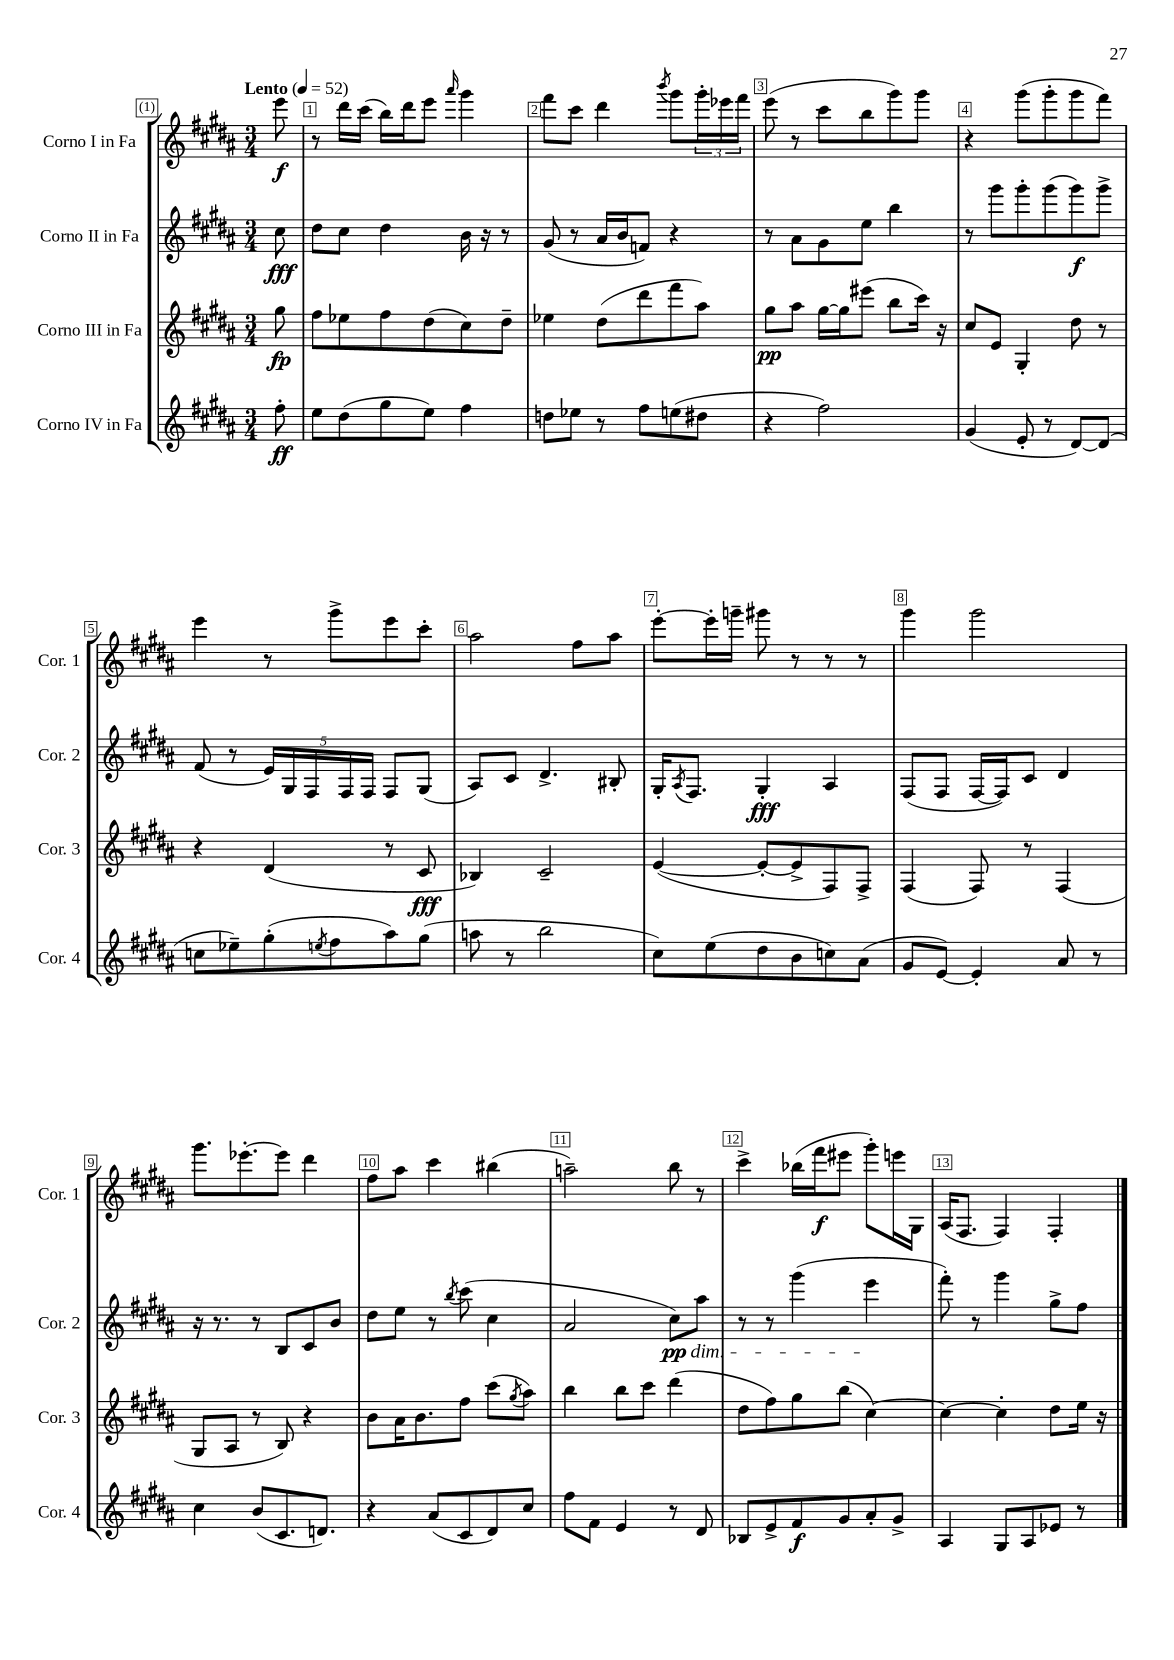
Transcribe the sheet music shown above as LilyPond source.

<<
\new StaffGroup <<
\new Staff = "s0" \with { instrumentName = "Corno I in Fa" shortInstrumentName = "Cor. 1" } {
    \clef treble \key b \major \numericTimeSignature \time 3/4 \partial 8 \tempo "Lento" 4 = 52
    e'''8\f |
    r8 dis'''16 cis'''16( b''16) dis'''16 e'''8 \grace { ais'''16 } gis'''4 |
    fis'''8 cis'''8 dis'''4 \acciaccatura { b'''8 } gis'''8 \tuplet 3/2 { gis'''16-. ees'''16 fis'''16 } |
    e'''8( r8 cis'''8 b''8 gis'''8) gis'''8 |
    r4 gis'''8( gis'''8-. gis'''8 fis'''8) |
    e'''4 r8 gis'''8-> e'''8 cis'''8-. |
    ais''2 fis''8 ais''8 |
    e'''8~-. e'''16-. g'''16-- gis'''8 r8 r8 r8 |
    gis'''4 gis'''2 |
    gis'''8. ees'''8.~-. ees'''8 dis'''4 |
    fis''8 ais''8 cis'''4 bis''4( |
    a''2--) b''8 r8 |
    cis'''4-> bes''16( fis'''16\f eis'''8 gis'''8-.) e'''16 gis16 |
    ais16( fis8. fis4) fis4-. \bar "|." |
}
\new Staff = "s1" \with { instrumentName = "Corno II in Fa" shortInstrumentName = "Cor. 2" } {
    \clef treble \key b \major \numericTimeSignature \time 3/4 \partial 8
    cis''8\fff |
    dis''8 cis''8 dis''4 b'16 r16 r8 |
    gis'8( r8 ais'16 b'16 f'8) r4 |
    r8 ais'8 gis'8 e''8 b''4 |
    r8 gis'''8 gis'''8-. gis'''8( gis'''8\f) gis'''8-> |
    fis'8( r8 \tuplet 5/4 { e'16) gis16 fis16 fis16 fis16 } fis8 gis8( |
    ais8) cis'8 dis'4.-> bis8-. |
    gis16-. \acciaccatura { ais8 } fis8. gis4-.\fff ais4 |
    fis8( fis8 fis16~ fis16) cis'8 dis'4 |
    r16 r8. r8 b8 cis'8 b'8 |
    dis''8 e''8 r8 \acciaccatura { b''8 } cis'''8( cis''4 |
    ais'2 cis''8\pp\dim) ais''8 |
    r8 r8 gis'''4( e'''4\! |
    fis'''8-.) r8 gis'''4 gis''8-> fis''8 \bar "|." |
}
\new Staff = "s2" \with { instrumentName = "Corno III in Fa" shortInstrumentName = "Cor. 3" } {
    \clef treble \key b \major \numericTimeSignature \time 3/4 \partial 8
    gis''8\fp |
    fis''8 ees''8 fis''8 dis''8( cis''8) dis''8-- |
    ees''4 dis''8( dis'''8 fis'''8 ais''8) |
    gis''8\pp ais''8 gis''16~ gis''16 eis'''8( b''8 cis'''16) r16 |
    cis''8 e'8 gis4-. dis''8 r8 |
    r4 dis'4( r8 cis'8\fff |
    bes4) cis'2-- |
    e'4~( e'8~-. e'8-> fis8) fis8-> |
    fis4( fis8) r8 fis4( |
    gis8 ais8 r8 b8) r4 |
    b'8 ais'16 b'8. fis''8 cis'''8( \acciaccatura { gis''8 } ais''8) |
    b''4 b''8 cis'''8 dis'''4( |
    dis''8 fis''8) gis''8 b''8( cis''4~) |
    cis''4~ cis''4-. dis''8 e''16 r16 \bar "|." |
}
\new Staff = "s3" \with { instrumentName = "Corno IV in Fa" shortInstrumentName = "Cor. 4" } {
    \clef treble \key b \major \numericTimeSignature \time 3/4 \partial 8
    fis''8-.\ff |
    e''8 dis''8( gis''8 e''8) fis''4 |
    d''8 ees''8 r8 fis''8 e''8( dis''8 |
    r4 fis''2) |
    gis'4( e'8-. r8 dis'8~) dis'8( |
    c''8 ees''8--) gis''8-.( \acciaccatura { e''8 } fis''8 ais''8) gis''8( |
    a''8 r8 b''2 |
    cis''8) e''8( dis''8 b'8 c''8) ais'8( |
    gis'8 e'8~) e'4-. ais'8 r8 |
    cis''4 b'8( cis'8. d'8.) |
    r4 ais'8( cis'8 dis'8) cis''8 |
    fis''8 fis'8 e'4 r8 dis'8 |
    bes8 e'8-> fis'8\f gis'8 ais'8-. gis'8-> |
    ais4 gis8 ais8 ees'8 r8 \bar "|." |
}
>>
>>
\layout { \context { \Score \override BarNumber.break-visibility = ##(#f #t #t) barNumberVisibility = #all-bar-numbers-visible \override BarNumber.stencil = #(make-stencil-boxer 0.1 0.3 ly:text-interface::print) } }
